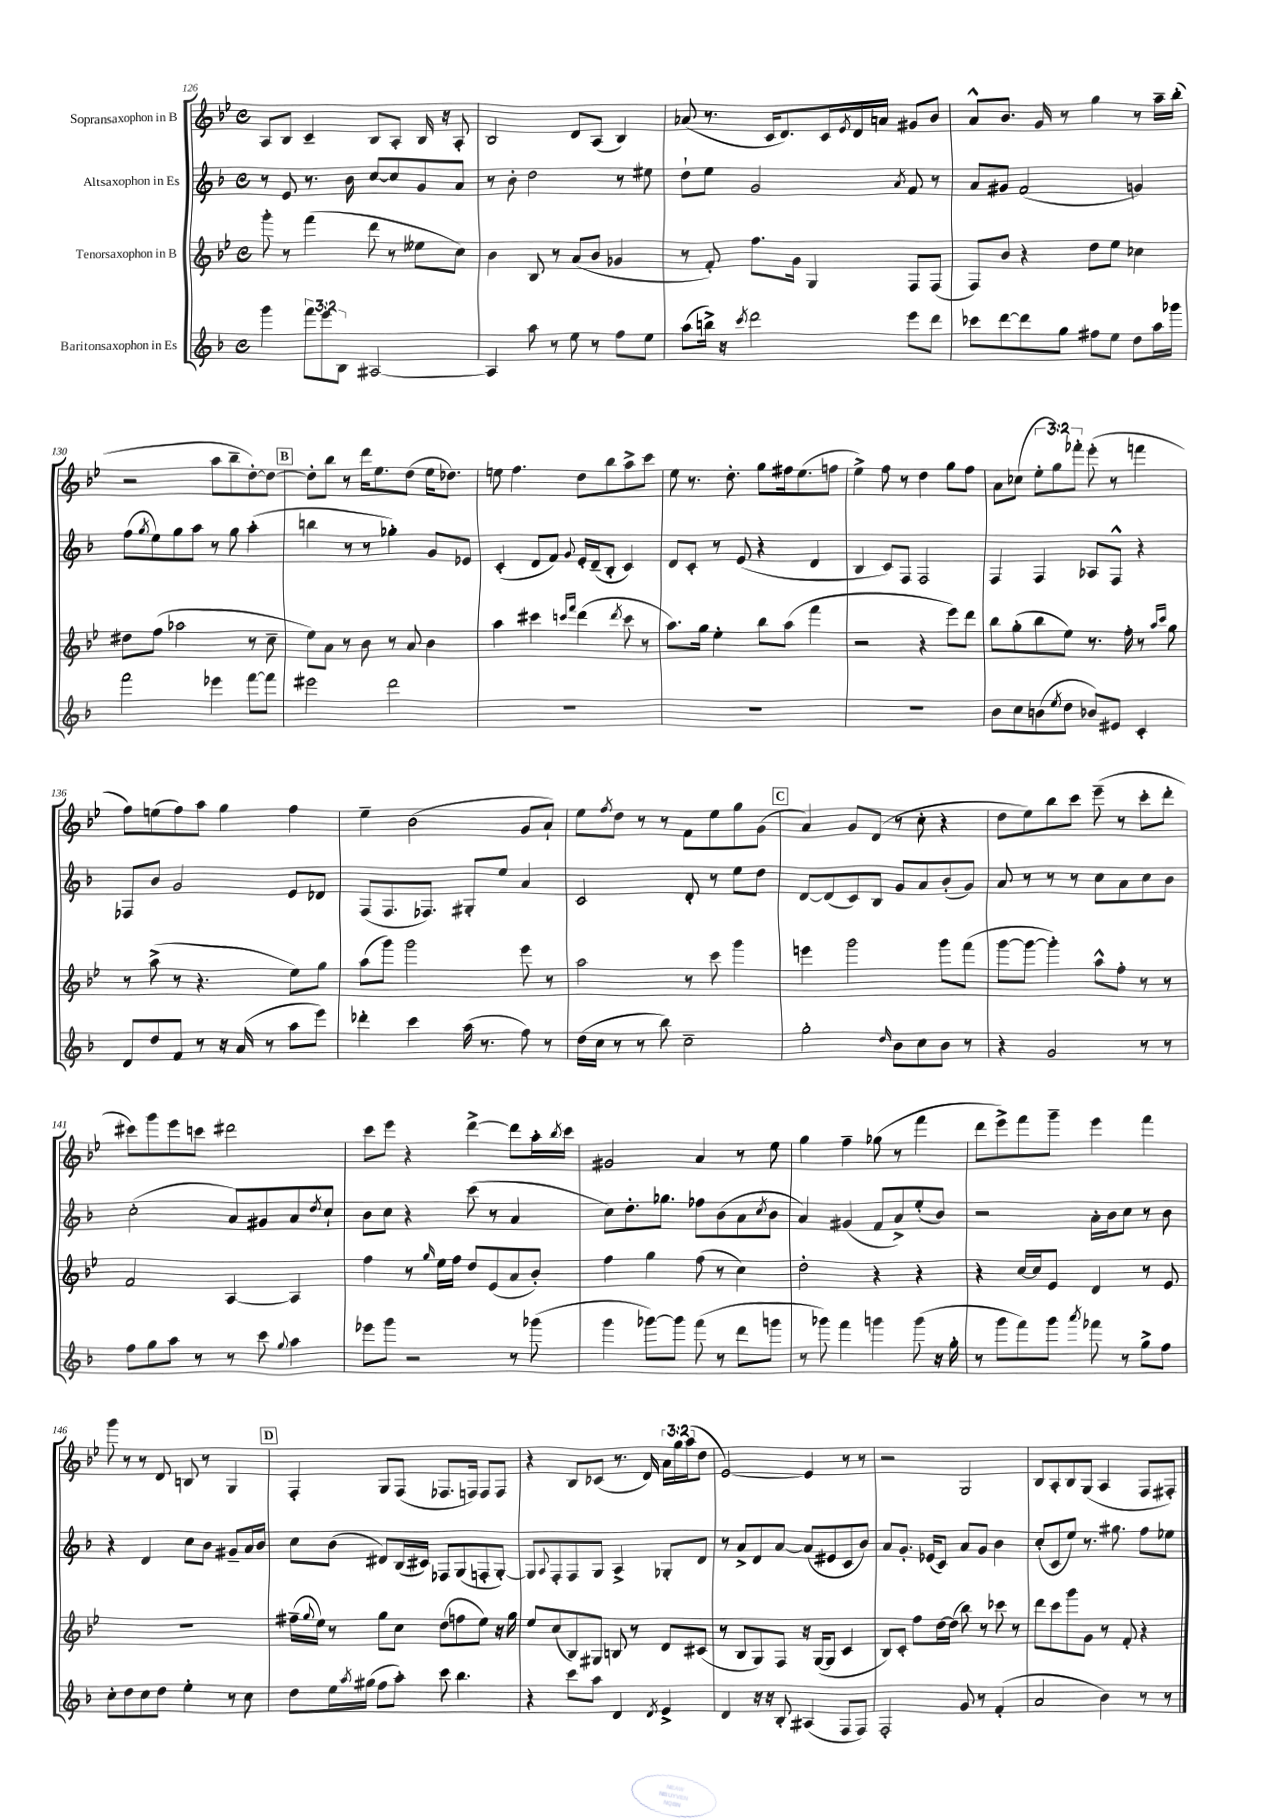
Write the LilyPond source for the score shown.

<<
\new StaffGroup <<
\new Staff = "s0" \with { instrumentName = "Sopransaxophon in B" } {
    \clef treble \key bes \major \defaultTimeSignature \time 4/4 \override Staff.TupletNumber.text = #tuplet-number::calc-fraction-text
    a8 bes8 c'4-- bes8 a8-. bes16 r16 a8-. |
    bes2 d'8 a8( bes4) |
    aes'8( r8. c'16 d'8.) c'16 \acciaccatura { ees'8 } d'16 a'16 gis'8 bes'8 |
    a'8-^ bes'8. g'16 r8 g''4 r8 a''16-- bes''16-.( |
    r2 a''8 bes''8-- d''8~-.) d''8~ |
    \mark \markup { \box "B" } d''8-. bes''8 r8 d'''16 ees''8. d''8( ees''16 des''8.) |
    e''8 f''4. d''8 bes''8 a''8-> c'''8 |
    ees''8 r8. d''8.-. g''8 fis''16 ees''8.( f''8 |
    ees''4->) f''8 r8 d''4 g''8 f''8 |
    a'8 ces''8( \tuplet 3/2 { ees''8-. g''8) fes'''8-. } ees'''8-.( r8 f'''4 |
    f''8) e''8( f''8) a''8 g''4 f''4 |
    ees''4-- bes'2( g'8 a'8-!) |
    ees''8 \acciaccatura { f''8 } d''8 r8 r8 f'8 ees''8 g''8 g'8( |
    \mark \markup { \box "C" } a'4) g'8 d'8( r8 c''8-. r4 |
    d''8 ees''8) bes''8 c'''8 ees'''8--( r8 c'''8-. d'''8-. |
    cis'''8) g'''8 ees'''8 c'''8 dis'''2 |
    c'''8 ees'''8 r4 d'''4~-> d'''8 a''16-. \acciaccatura { bes''8 } c'''16 |
    gis'2 a'4 r8 ees''8 |
    g''4 f''4-- ges''8( r8 f'''4 |
    d'''8 ees'''8->) f'''8 g'''8-- ees'''4 f'''4 |
    g'''8 r8 r8 d'8 b8 r8 g4 |
    \mark \markup { \box "D" } f4-. g8 f8( fes8. f16) f8 f8 |
    r4 bes8 ces'8( r8. d'16) \tuplet 3/2 { a'16 g''16 a''16( } d''8 |
    ees'2~) ees'4 r8 r8 |
    r2 g2 |
    bes8 a8-. bes8 g8( a4 f8 fis8-.) \bar "|." |
}
\new Staff = "s1" \with { instrumentName = "Altsaxophon in Es" } {
    \clef treble \key f \major \defaultTimeSignature \time 4/4
    r8 e'8 r8. bes'16 c''8~ c''8 g'8 a'8 |
    r8 bes'8-. d''2 r8 eis''8 |
    d''8-! e''8 g'2 \acciaccatura { a'8 } f'8 r8 |
    a'8 gis'8 f'2( g'4) |
    f''8( \acciaccatura { g''8 } e''8) g''8 a''8 r8 g''8 a''4-.( |
    \mark \markup { \box "B" } b''4 r8 r8 ges''4-.) g'8 ees'8 |
    c'4-.( d'8 f'8) \appoggiatura { g'8 } e'16-. d'16--( bes8-. c'4) |
    d'8 c'8-. r8 e'8( r4 d'4 |
    bes4 c'8) f8 f2 |
    f4 f4 aes8 f8-^ r4 |
    fes8 bes'8 g'2 e'8 des'8 |
    f8( f8. fes8.) gis8-. e''8 a'4 |
    c'2 d'8-. r8 e''8 d''8 |
    \mark \markup { \box "C" } d'8~ d'8( c'8) bes8 g'8 a'8 bes'8-.( g'8) |
    a'8 r8 r8 r8 c''8 a'8 c''8 bes'8 |
    c''2-.( a'8) gis'8 a'8 \acciaccatura { d''8 } c''8-! |
    bes'8 c''8 r4 c'''8( r8 a'4 |
    c''8) d''8.-. ges''8. fes''8 bes'8( a'8 \acciaccatura { c''8 } bes'8 |
    a'4) gis'4( f'8 a'8->) e''8-.( bes'8) |
    r2 a'16-. bes'16 c''8 r8 bes'8 |
    r4 d'4 c''8 bes'8 gis'8-- a'16 bes'16 |
    \mark \markup { \box "D" } c''8 bes'8( dis'8) bes16( cis'16) fes8 g8( f8-. g8~-.) |
    g8 \appoggiatura { a8 } f8-. f8 g8 a4-> ges8-. d'8 |
    r8 a'8-> d'8 a'8~ a'8( eis'8 c'8 bes'8) |
    a'8 g'8.-. ees'16( c'8) a'8 g'8 bes'4 |
    c''8-.( c'8 e''8) r8. gis''8. f''8 ees''8 \bar "|." |
}
\new Staff = "s2" \with { instrumentName = "Tenorsaxophon in B" } {
    \clef treble \key bes \major \defaultTimeSignature \time 4/4
    g'''8-. r8 f'''4( d'''8 r8 eeses''8 c''8) |
    bes'4 bes8 r8 a'8( bes'8 ges'4 |
    r8 f'8-.) f''8. g'16 g4 f8 f8( |
    f8) bes'8 r4 d''8 ees''8 ces''4 |
    dis''8 f''8( aes''2 r8 c''8-- |
    \mark \markup { \box "B" } ees''8) a'8 r8 bes'8 r8 a'8 bes'4 |
    a''4 cis'''4 \grace { c'''16 f'''16 } d'''4( \acciaccatura { d'''8 } c'''8 r8 |
    a''8.) g''16 ees''4-. bes''8 a''8( f'''4 |
    r2 r4 ees'''8) d'''8 |
    bes''8 g''8-.( bes''8 ees''8) r8. f''16-. r8 \grace { a''16 c'''16 } g''8 |
    r8 a''8->( r8 r4. ees''8) g''8 |
    a''8( g'''8) g'''2 ees'''8 r8 |
    a''2 r8 c'''8 g'''4 |
    \mark \markup { \box "C" } e'''4 g'''2 g'''8 f'''8( |
    g'''8~ g'''8~ g'''4-.) a''8-^ f''8-. r8 r8 |
    f'2 a4~ a4 |
    f''4 r8 \grace { g''16 } ees''16 f''16 d''8 ees'8( a'8 bes'8-.) |
    f''4 g''4 f''8( r8 c''4) |
    d''2-. r4 r4 |
    r4 c''16~ c''16 ees'8 d'4 r8 ees'8 |
    R1 |
    \mark \markup { \box "D" } fis''16--( \appoggiatura { g''8 } ees''16) r8 g''8 c''8 d''8( f''8 ees''8) r16 g''16 |
    ees''8 c''8( bes8) gis8 b8 r8 d'8 cis'8( |
    r8 bes8 g8) f8 r16 g16~( g8 c'4 |
    bes8) c'8-. f''8 d''16~ d''16( bes''8) r8 ces'''8 r8 |
    d'''8 c'''8 g'''8 g'8 r8 f'8-. r4 \bar "|." |
}
\new Staff = "s3" \with { instrumentName = "Baritonsaxophon in Es" } {
    \clef treble \key f \major \defaultTimeSignature \time 4/4 \override Staff.TupletNumber.text = #tuplet-number::calc-fraction-text
    g'''4 \tuplet 3/2 { f'''8 e'''8 bes8 } ais2~ |
    ais4 a''8 r8 e''8 r8 f''8 e''8 |
    a''8( b''16->) r16 \acciaccatura { c'''8 } d'''2 e'''8 d'''8 |
    ces'''8 d'''8~ d'''8 g''8 fis''8 e''8 d''8 a''16 ges'''16 |
    f'''2 ees'''4 f'''8~ f'''8 |
    \mark \markup { \box "B" } eis'''2 d'''2 |
    R1 |
    R1 |
    R1 |
    bes'8 c''8 b'8( \acciaccatura { e''8 } d''8 bes'8) eis'8 c'4-. |
    d'8 d''8 f'8 r8 r16 a'16( r8 a''8 e'''8) |
    des'''4-. c'''4 a''16( r8. f''8) r8 |
    d''16( c''16 r8 r8 bes''8) c''2-- |
    \mark \markup { \box "C" } g''2-. \grace { d''16 } bes'8 c''8 bes'8 r8 |
    r4 g'2 r8 r8 |
    f''8 g''8 a''8 r8 r8 c'''8 \appoggiatura { g''8 } a''4 |
    ees'''8 g'''8 r2 r8 ges'''8( |
    g'''4 ges'''8~) ges'''8 f'''8( r8 d'''8 g'''8 |
    r8 ges'''8) f'''4 g'''4 g'''8( r16 g''16-. |
    r8 g'''8 f'''8) g'''8 \acciaccatura { a'''8 } fes'''8 r8 g''8-> f''8 |
    c''8-. d''8 c''8 d''8 e''4-. r8 c''8 |
    \mark \markup { \box "D" } d''8 e''16 \acciaccatura { a''8 } gis''16( f''8 a''8-.) c'''8 bes''4. |
    r4 c'''8 a''8 d'4 \acciaccatura { d'8 } e'4-> |
    d'4 r16 r16 bes8-. ais4( f8 f8) |
    f2-. g'8 r8 f'4-.( |
    a'2 bes'4) r8 r8 \bar "|." |
}
>>
>>
\layout { \context { \Score currentBarNumber = #126 } }
